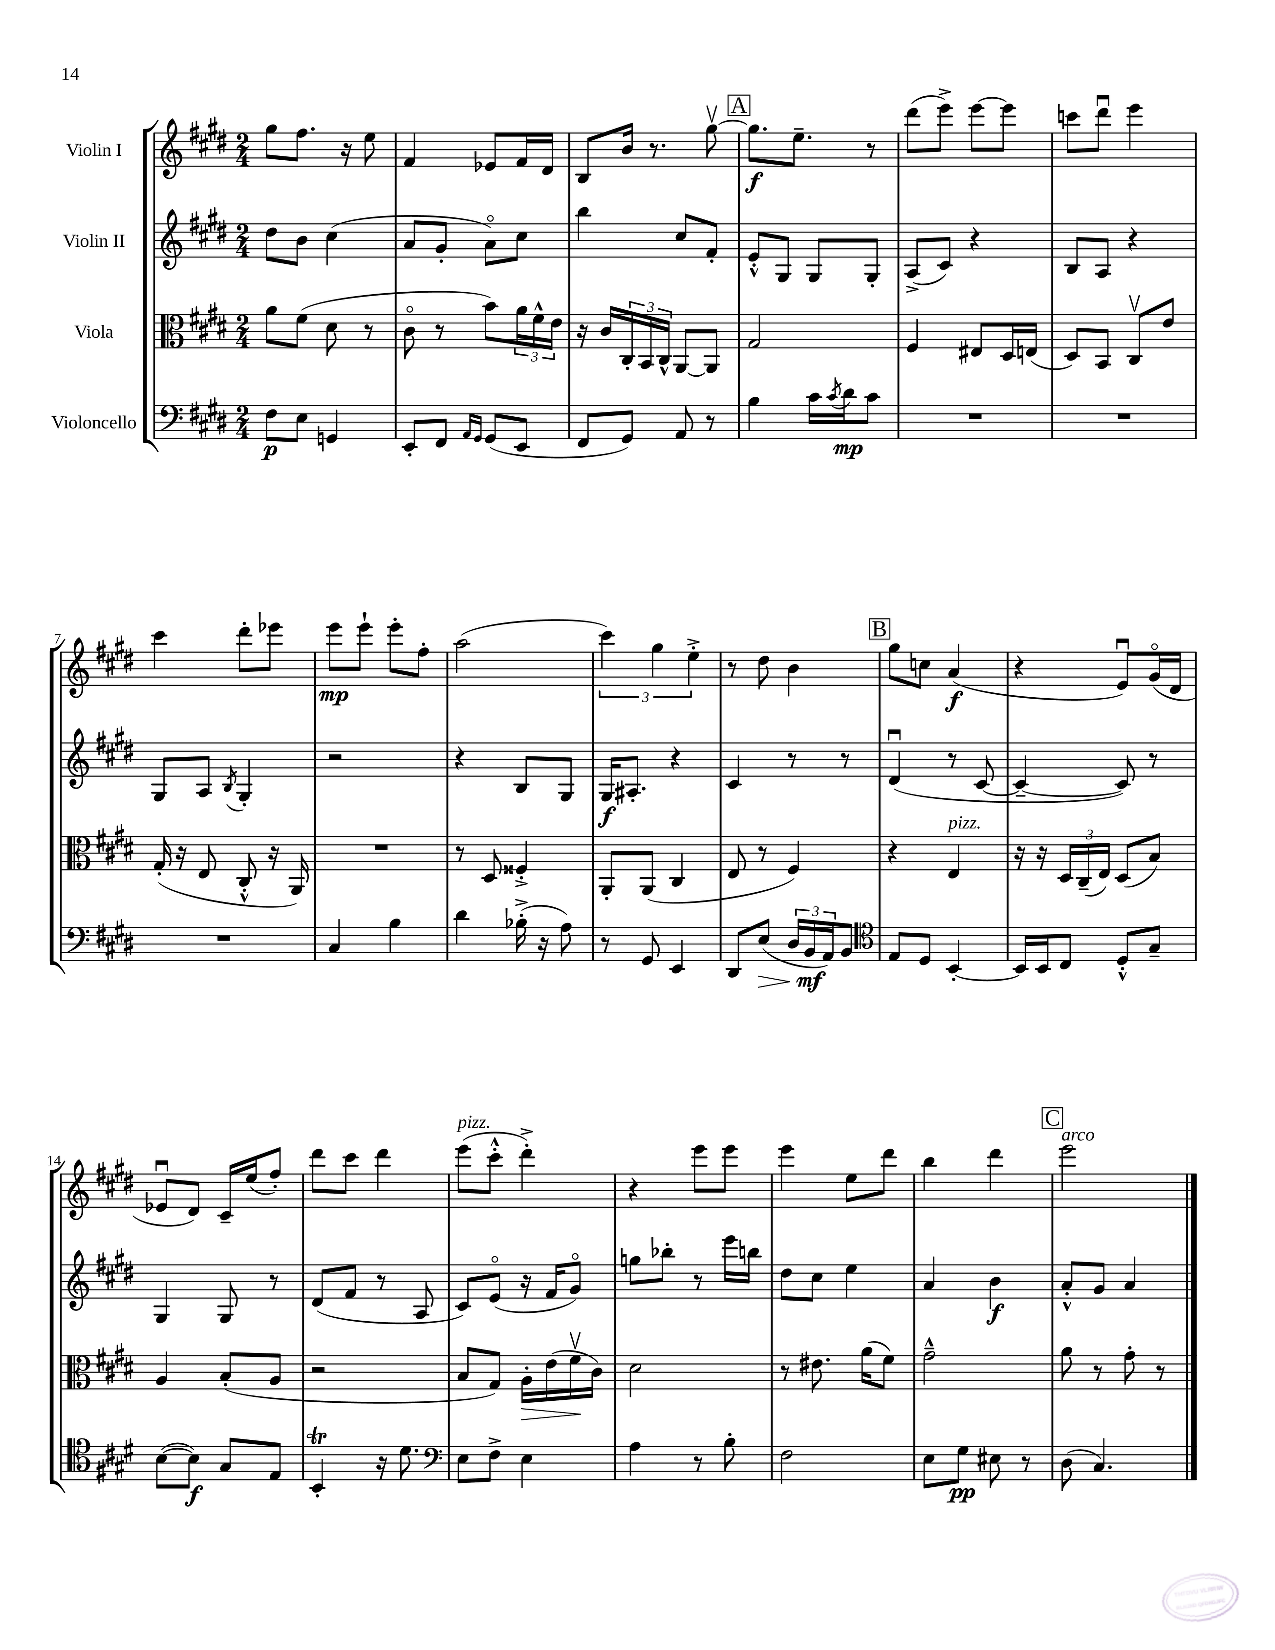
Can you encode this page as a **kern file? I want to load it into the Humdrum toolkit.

**kern	**kern	**kern	**kern
*staff4	*staff3	*staff2	*staff1
*clefF4	*clefC3	*clefG2	*clefG2
*k[f#c#g#d#]	*k[f#c#g#d#]	*k[f#c#g#d#]	*k[f#c#g#d#]
*M2/4	*M2/4	*M2/4	*M2/4
8F#	8a	8dd#	8gg#
8E	(8f#	8b	8.ff#
4GG	8d#	(4cc#	.
.	.	.	16r
.	8r	.	8ee
=	=	=	=
8EE'	8c#o	8a	4f#
8FF#	8r	8g#'	.
16qqAA	.	.	.
16qqGG#	.	.	.
(8GG#	8b)	8ao)	8e-
8EE	24a	8cc#	16f#
.	24f#^^	.	.
.	.	.	16d#
.	24e	.	.
=	=	=	=
8FF#	16r	4bb	8B
.	16c#	.	.
8GG#)	24C#'	.	16b
.	24BB	.	.
.	.	.	8.r
.	24C#^^	.	.
8AA	[8AA	8cc#	.
8r	8AA]	8f#'	[8gg#v
=	=	=	=
4B	2G#	8e'^^	8.gg#]
.	.	8G#	.
.	.	.	8.ee~
16c#	.	8G#	.
8qc#	.	.	.
16d#	.	.	.
8c#	.	8G#'	8r
=	=	=	=
2r	4F#	(8A^	(8ddd#
.	.	8c#)	8eee^)
.	8E#	4r	[8eee
.	16D#	.	8eee]
.	(16E	.	.
=	=	=	=
2r	8D#)	8B	8ccc
.	8BB	8A	8ddd#u
.	8C#v	4r	4eee
.	8e	.	.
=	=	=	=
2r	(16G#'	8G#	4ccc#
.	16r	.	.
.	8E	8A	.
.	.	8qB	.
.	8C#'^^	4G#'	8ddd#'
.	16r	.	8eee-
.	16AA)	.	.
=	=	=	=
4C#	2r	2r	8eee
.	.	.	8eee`
4B	.	.	8eee'
.	.	.	8ff#'
=	=	=	=
4d#	8r	4r	(2aa
.	8D#	.	.
(16B-'^	4F##'^	8B	.
16r	.	.	.
8A)	.	8G#	.
=	=	=	=
8r	8AA'	16G#	6ccc#)
.	.	8.A#'	.
8GG#	(8AA	.	.
.	.	.	6gg#
4EE	4C#	4r	.
.	.	.	6ee'^
=	=	=	=
8DD#	8E	4c#	8r
(8E	8r	.	8dd#
24D#	4F#)	8r	4b
24BB	.	.	.
24AA)	.	.	.
8BB	.	8r	.
=	=	=	=
*clefC4	*	*	*
8E	4r	(4d#u	8gg#
8D#	.	.	8cc
[4BB'	4E	8r	(4a
.	.	[8c#	.
=	=	=	=
16BB]	16r	4c#~_	4r
16BB	16r	.	.
8C#	24D#	.	.
.	(24C#~	.	.
.	24E)	.	.
8D#'^^	(8D#	8c#])	8eu)
8G#~	8B)	8r	(16g#o
.	.	.	16d#
=	=	=	=
([8B	4A	4G#	8e-u
8B])	.	.	8d#)
8G#	(8B'	8G#	16c#~
.	.	.	(16ee
8E	8A	8r	8ff#')
=	=	=	=
4BB'	2r	(8d#	8ddd#
.	.	8f#	8ccc#
16r	.	8r	4ddd#
8.d#	.	.	.
.	.	8A	.
=	=	=	=
*clefF4	*	*	*
8E	8B	8c#)	(8eee
8F#^	8G#)	(8eo	8ccc#'^^
4E	16A'	16r	4ddd#'^)
.	(16e	16f#	.
.	16f#v	8g#o)	.
.	16c#)	.	.
=	=	=	=
4A	2d#	8gg	4r
.	.	8bb-'	.
8r	.	8r	8eee
8B'	.	16eee	8eee
.	.	16bb	.
=	=	=	=
2F#	8r	8dd#	4eee
.	8.e#	8cc#	.
.	.	4ee	8ee
.	(16a	.	.
.	8f#)	.	8ddd#
=	=	=	=
8E	2g#~^^	4a	4bb
8G#	.	.	.
8E#	.	4b	4ddd#
8r	.	.	.
=	=	=	=
(8D#	8a	8a'^^	2eee
4.C#)	8r	8g#	.
.	8g#'	4a	.
.	8r	.	.
==	==	==	==
*-	*-	*-	*-
